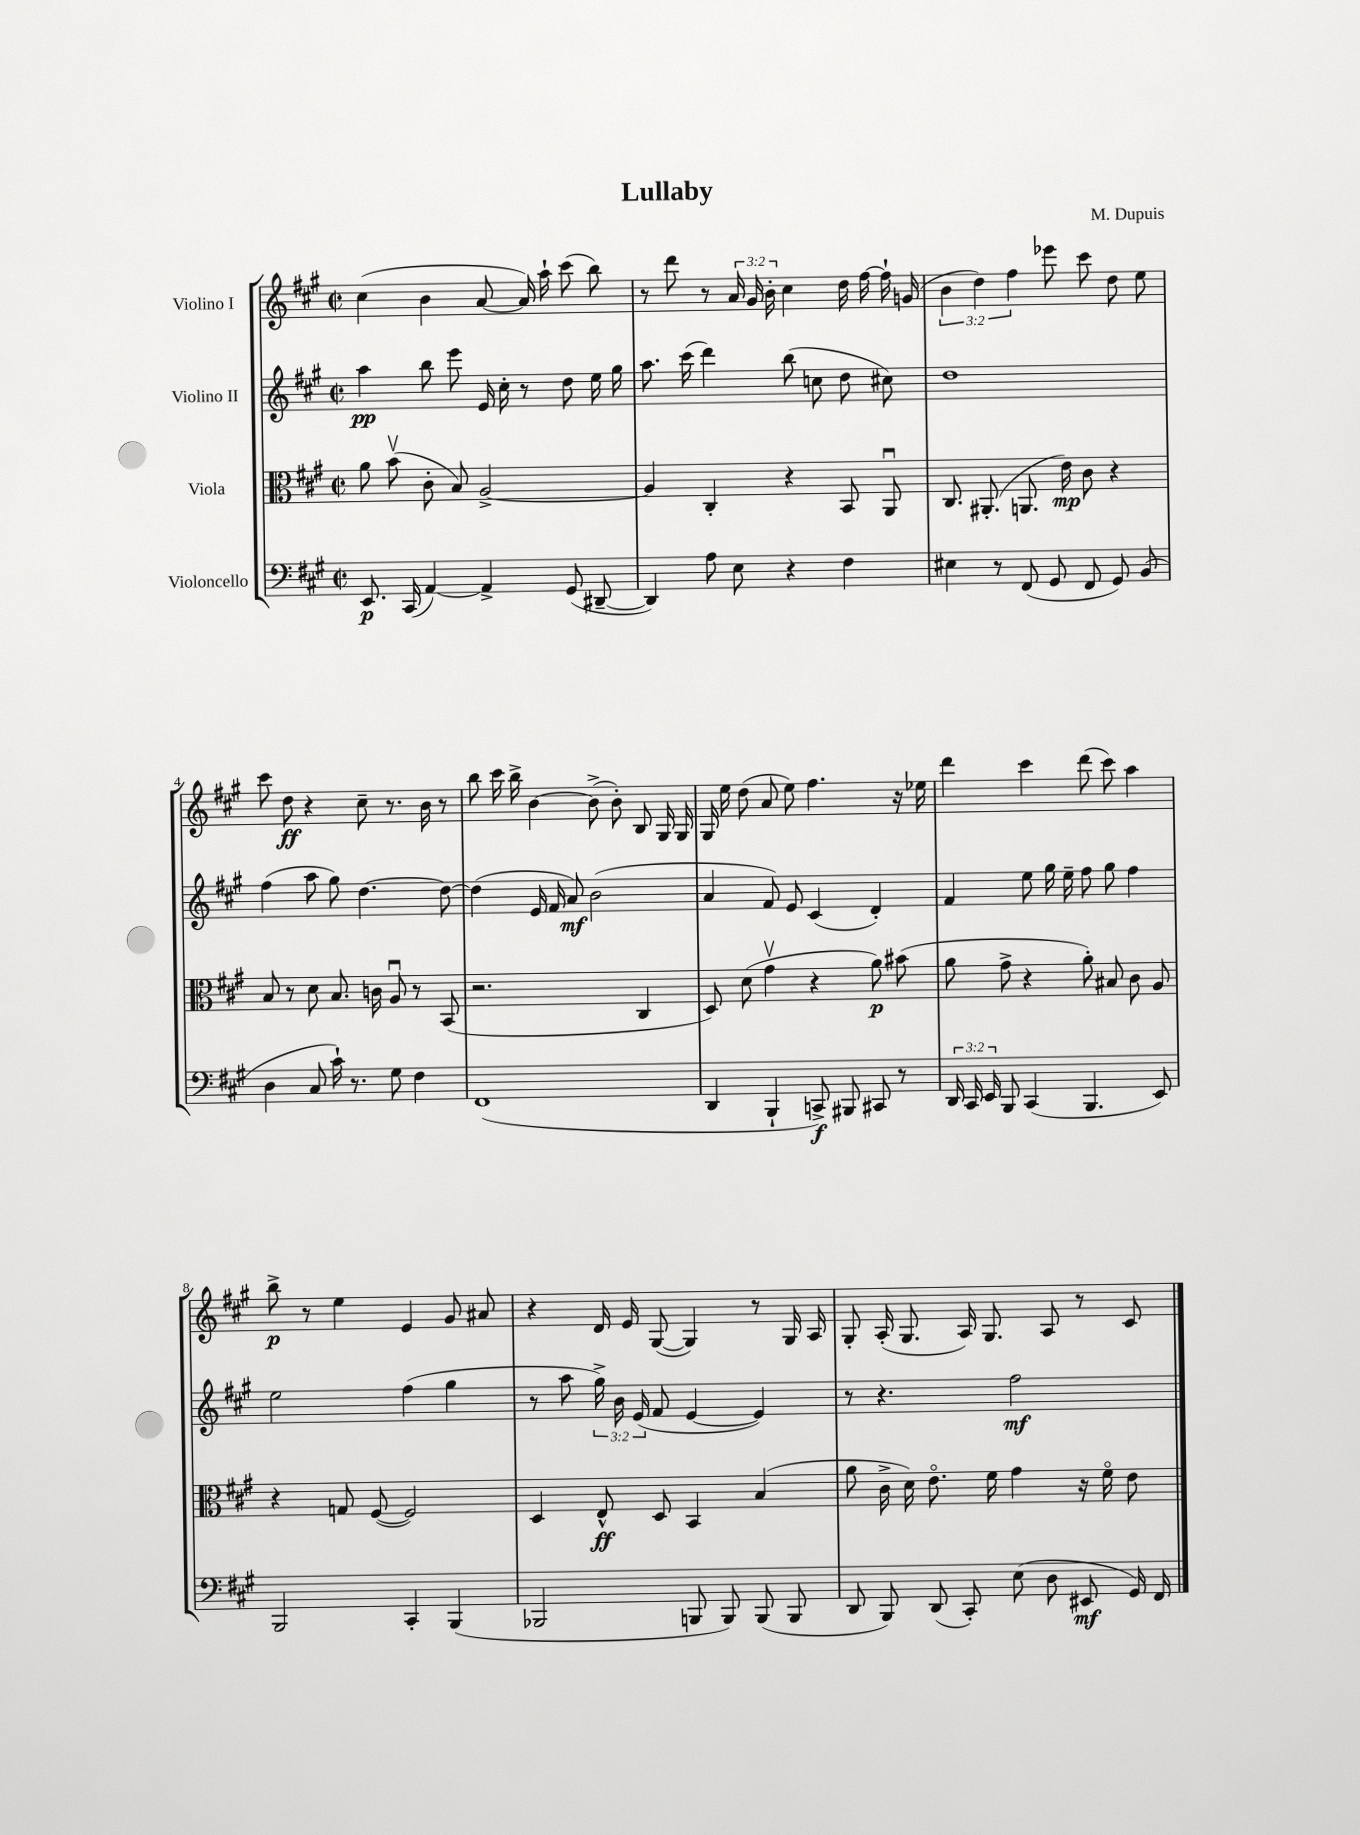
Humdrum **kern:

**kern	**dynam	**kern	**dynam	**kern	**dynam	**kern	**dynam
*part4	*part4	*part3	*part3	*part2	*part2	*part1	*part1
*staff4	*staff4	*staff3	*staff3	*staff2	*staff2	*staff1	*staff1
*I"Violoncello	*	*I"Viola	*	*I"Violino II	*	*I"Violino I	*
*clefF4	*	*clefC3	*	*clefG2	*	*clefG2	*
*k[f#c#g#]	*	*k[f#c#g#]	*	*k[f#c#g#]	*	*k[f#c#g#]	*
*M2/2	*	*M2/2	*	*M2/2	*	*M2/2	*
*met(c|)	*	*met(c|)	*	*met(c|)	*	*met(c|)	*
=1	=1	=1	=1	=1	=1	=1	=1
8.EE/	p	8a\	.	4aa\	pp	(4cc#\	.
.	.	(8bv\	.	.	.	.	.
(16CC#/	.	.	.	.	.	.	.
[4AA/)	.	8c#'\	.	8bb\	.	4b\	.
.	.	8B/)	.	8eee\	.	.	.
4AA^/]	.	[2A^/	.	16e/	.	[8a/	.
.	.	.	.	16cc#'\	.	.	.
.	.	.	.	8r	.	16a/])	.
.	.	.	.	.	.	16aa`\	.
(8GG#/	.	.	.	8dd\	.	(8ccc#\	.
[8DD#X~/	.	.	.	16ee\	.	8bb\)	.
.	.	.	.	16gg#\	.	.	.
=2	=2	=2	=2	=2	=2	=2	=2
4DD#/])	.	4A/]	.	8.aa\	.	8r	.
.	.	.	.	.	.	8ddd\	.
.	.	.	.	(16ccc#\	.	.	.
8A\	.	4C#'/	.	4ddd\)	.	8r	.
8E\	.	.	.	.	.	24a/	.
.	.	.	.	.	.	24g#/	.
.	.	.	.	.	.	24b'\	.
4r	.	4r	.	(8bb\	.	4cc#\	.
.	.	.	.	8ccn\	.	.	.
4F#\	.	8BB/	.	8dd\	.	16dd\	.
.	.	.	.	.	.	[16ff#\	.
.	.	8AAu/	.	8cc#X\)	.	16ff#`\]	.
.	.	.	.	.	.	(16gn/	.
=3	=3	=3	=3	=3	=3	=3	=3
4E#X\	.	8.C#/	.	1dd	.	6b\	.
.	.	.	.	.	.	6dd\)	.
.	.	(8.AA#X'/	.	.	.	.	.
8r	.	.	.	.	.	.	.
.	.	.	.	.	.	6ff#\	.
(8FF#/	.	8.AAn/	.	.	.	.	.
8GG#/	.	.	.	.	.	8eee-X\	.
.	.	16e\)	mp	.	.	.	.
8FF#/	.	8c#\	.	.	.	8ccc#\	.
8GG#/)	.	4r	.	.	.	8dd\	.
(8BB/	.	.	.	.	.	8ee\	.
!!LO:LB:g=z
=4	=4	=4	=4	=4	=4	=4	=4
4D\	.	8B/	.	(4ff#\	.	8ccc#\	.
.	.	8r	.	.	.	8dd\	ff
8C#/	.	8d\	.	8aa\	.	4r	.
16c#`\)	.	8.B/	.	8gg#\)	.	.	.
8.r	.	.	.	.	.	.	.
.	.	.	.	[4.dd\	.	8cc#~\	.
.	.	16cn\	.	.	.	.	.
8G#\	.	8Au/	.	.	.	8.r	.
4F#\	.	8r	.	.	.	.	.
.	.	.	.	.	.	16b\	.
.	.	(8BB/	.	8dd\_	.	8r	.
=5	=5	=5	=5	=5	=5	=5	=5
(1FF#	.	2.r	.	(4dd\]	.	8bb\	.
.	.	.	.	.	.	16ccc#\	.
.	.	.	.	.	.	16bb^\	.
.	.	.	.	16e/	.	[4b\	.
.	.	.	.	16f#/	.	.	.
.	.	.	.	8a/)	mf	.	.
.	.	.	.	(2b\	.	(8b^\]	.
.	.	.	.	.	.	8b'\)	.
.	.	4C#/	.	.	.	8B/	.
.	.	.	.	.	.	16G#/	.
.	.	.	.	.	.	16G#/	.
=6	=6	=6	=6	=6	=6	=6	=6
4DD/	.	8D/)	.	4a/	.	16G#/	.
.	.	.	.	.	.	16ee\	.
.	.	(8d\	.	.	.	(8dd\	.
4BBB`/	.	4g#v\	.	8f#/)	.	8a/	.
.	.	.	.	8e/	.	8ee\)	.
8CCn^/)	f	4r	.	(4c#/	.	4.ff#\	.
8BBB#X/	.	.	.	.	.	.	.
8CC#X/	.	8a\)	p	4d'/)	.	.	.
8r	.	(8b#X\	.	.	.	16r	.
.	.	.	.	.	.	16ee-X\	.
=7	=7	=7	=7	=7	=7	=7	=7
24DD/	.	8a\	.	4f#/	.	4ddd\	.
24CC#/	.	.	.	.	.	.	.
24EE/	.	.	.	.	.	.	.
8BBB/	.	8g#^\	.	.	.	.	.
(4CC#/	.	4r	.	8ee\	.	4ccc#\	.
.	.	.	.	16gg#\	.	.	.
.	.	.	.	16ee~\	.	.	.
4.BBB/	.	8a'\)	.	8ff#\	.	(8ddd\	.
.	.	8B#X/	.	8gg#\	.	8ccc#\)	.
.	.	8c#\	.	4ff#\	.	4aa\	.
8EE/)	.	8A/	.	.	.	.	.
!!LO:LB:g=z
=8	=8	=8	=8	=8	=8	=8	=8
2BBB/	.	4r	.	2ee\	.	8bb^\	p
.	.	.	.	.	.	8r	.
.	.	8Gn/	.	.	.	4ee\	.
.	.	([8F#/	.	.	.	.	.
4CC#'/	.	2F#/])	.	(4ff#\	.	4e/	.
(4BBB/	.	.	.	4gg#\	.	8g#/	.
.	.	.	.	.	.	8a#X/	.
=9	=9	=9	=9	=9	=9	=9	=9
2BBB-X/	.	4D/	.	8r	.	4r	.
.	.	.	.	8aa\	.	.	.
.	.	8E^^/	ff	24gg#^\)	.	16d/	.
.	.	.	.	24b\	.	.	.
.	.	.	.	.	.	16e/	.
.	.	.	.	(24e/	.	.	.
.	.	8D/	.	8f#/	.	([8G#/	.
8BBBn/	.	4BB/	.	[4e/	.	4G#/])	.
8BBB/)	.	.	.	.	.	.	.
(8BBB/	.	(4B/	.	4e/])	.	8r	.
8BBB/	.	.	.	.	.	16G#/	.
.	.	.	.	.	.	16A/	.
=10	=10	=10	=10	=10	=10	=10	=10
8DD/	.	8a\	.	8r	.	8G#'/	.
8BBB/)	.	16c#^\	.	4.r	.	(16A'/	.
.	.	16d\)	.	.	.	8.G#/	.
(8DD/	.	8.e\	.	.	.	.	.
8CC#'/)	.	.	.	.	.	16A/)	.
.	.	16f#\	.	.	.	8.G#/	.
(8E\	.	4g#\	.	2ff#\	mf	.	.
8D\	.	.	.	.	.	8A/	.
8EE#X/	mf	16r	.	.	.	8r	.
.	.	16f#\	.	.	.	.	.
16GG#/)	.	8e\	.	.	.	8c#/	.
16FF#/	.	.	.	.	.	.	.
==	==	==	==	==	==	==	==
*-	*-	*-	*-	*-	*-	*-	*-
